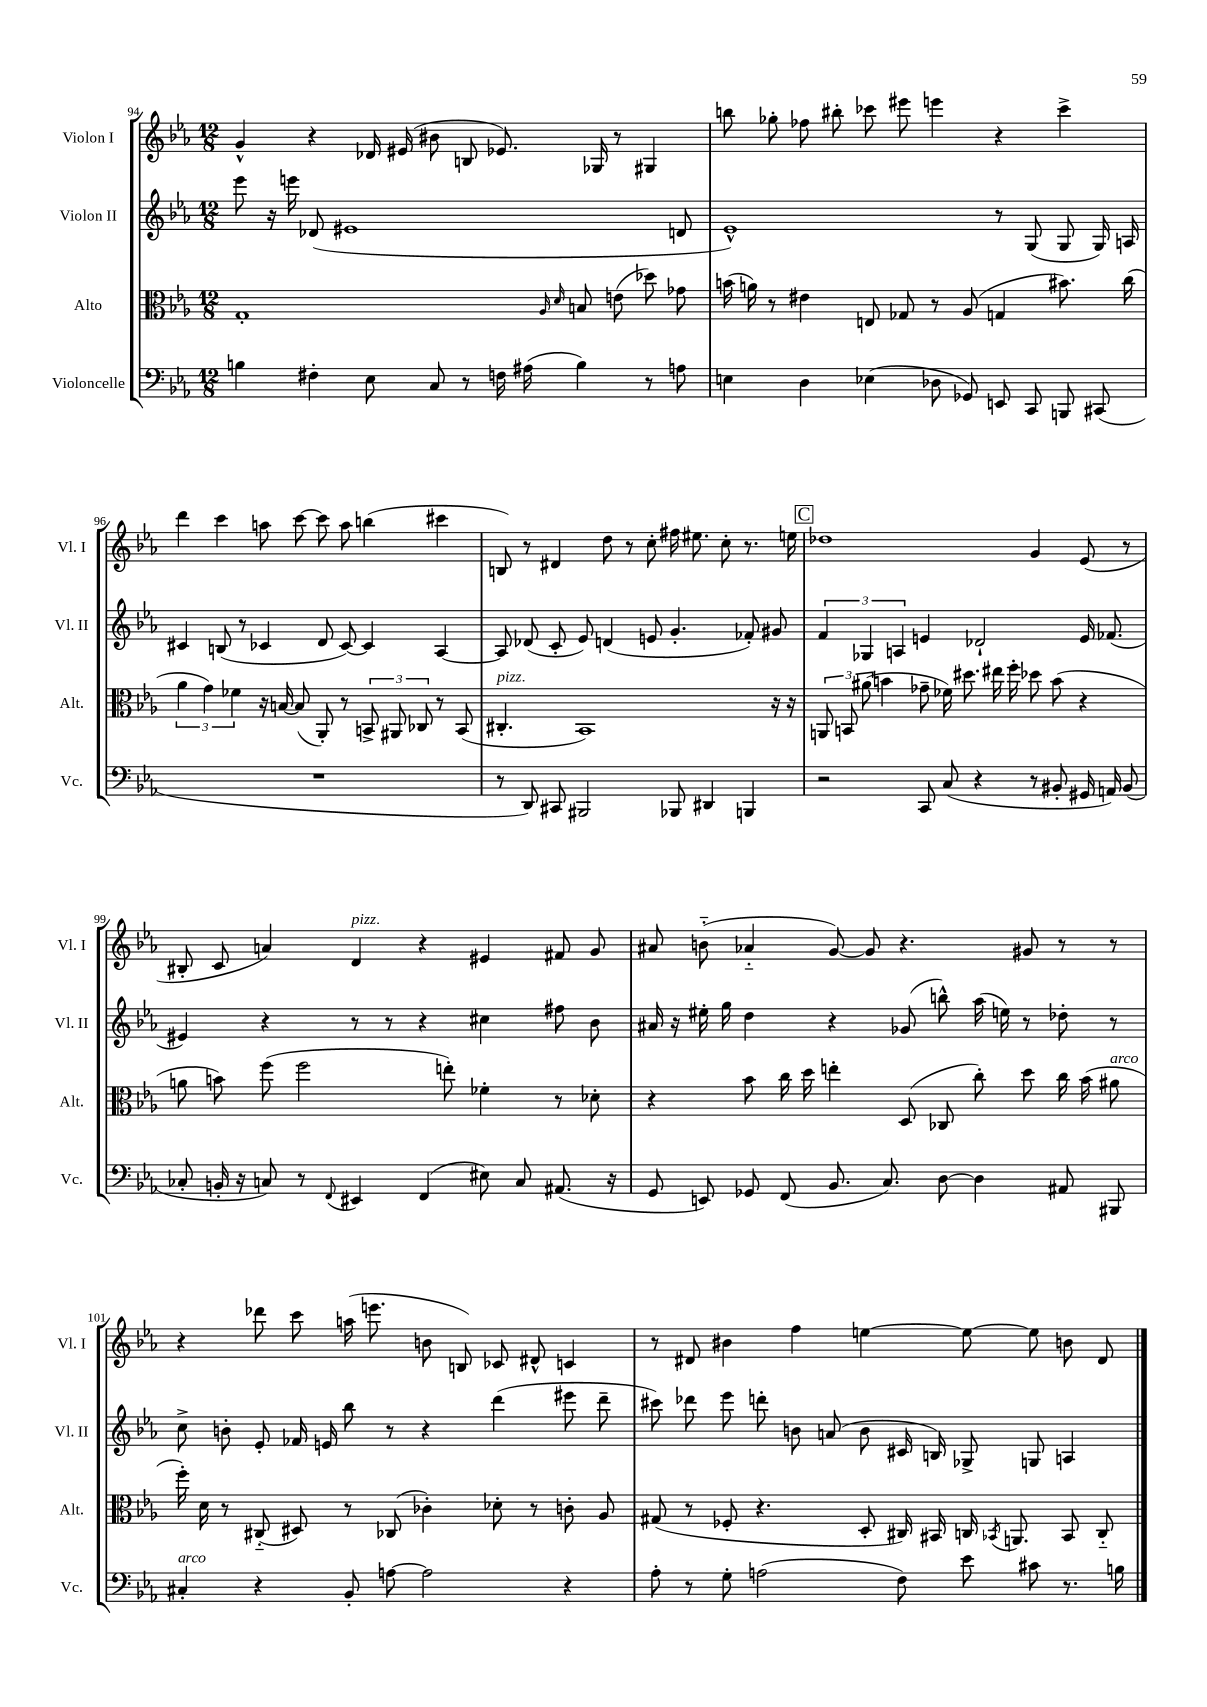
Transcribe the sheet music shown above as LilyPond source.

<<
\new StaffGroup <<
\new Staff = "s0" \with { instrumentName = "Violon I" shortInstrumentName = "Vl. I" } {
    \clef treble \key ees \major \numericTimeSignature \time 12/8
    \autoBeamOff g'4-^ r4 des'16 eis'16( bis'8 b8 ees'8.) ges16 r8 gis4 |
    b''8 ges''8-. fes''8 bis''8-. ces'''8 eis'''8 e'''4 r4 ces'''4-> |
    d'''4 c'''4 a''8 c'''8~ c'''8 a''8 b''4( cis'''4 |
    b8) r8 dis'4 d''8 r8 c''8-. fis''16 eis''8. c''8-. r8. e''16 |
    \mark \markup { \box "C" } des''1 g'4 ees'8( r8 |
    bis8-. c'8 a'4) d'4^\markup { \italic "pizz." } r4 eis'4 fis'8 g'8 |
    ais'8 b'8-_( aes'4-_ g'8~) g'8 r4. gis'8 r8 r8 |
    r4 des'''8 c'''8 a''16( e'''8. b'8 b8) ces'8 dis'8-^ c'4 |
    r8 dis'8 bis'4 f''4 e''4~ e''8~ e''8 b'8 dis'8 \bar "|." |
}
\new Staff = "s1" \with { instrumentName = "Violon II" shortInstrumentName = "Vl. II" } {
    \clef treble \key ees \major \numericTimeSignature \time 12/8
    \autoBeamOff ees'''8 r16 e'''16 des'8( eis'1 d'8 |
    ees'1-^) r8 g8( g8 g16) a16 |
    cis'4 b8( r8 ces'4 d'8 ces'8~) ces'4 aes4~ |
    aes8 des'8( c'8-. ees'8) d'4( e'8 g'4.-. fes'8-.) gis'8 |
    \mark \markup { \box "C" } \tuplet 3/2 { f'4 ges4 a4 } e'4 des'2-! e'16 fes'8.( |
    eis'4) r4 r8 r8 r4 cis''4 fis''8 bes'8 |
    ais'16 r16 eis''16-. g''16 d''4 r4 ges'8( b''8-^) aes''16( e''16) r8 des''8-. r8 |
    c''8-> b'8-. ees'8-. fes'16 e'16 bes''8 r8 r4 d'''4( eis'''8 d'''8-- |
    cis'''8) des'''8 ees'''8 d'''8-. b'8 a'8( b'8 cis'16 b16) ges8-> g8 a4 \bar "|." |
}
\new Staff = "s2" \with { instrumentName = "Alto" shortInstrumentName = "Alt." } {
    \clef alto \key ees \major \numericTimeSignature \time 12/8
    \autoBeamOff g1-. \grace { aes16 d'16 } b8 e'8( des''8) ges'8 |
    b'16( a'16) r8 eis'4 e8 ges8 r8 aes8( g4 bis'8.) c''16( |
    \tuplet 3/2 { aes'4 g'4) fes'4 } r16 b16~ b8( aes,8-.) r8 \tuplet 3/2 { b,8-> ais,8 ces8 } r8 b,8( |
    cis4.-.^\markup { \italic "pizz." } bes,1) r16 r16 |
    \mark \markup { \box "C" } \tuplet 3/2 { a,8 b,8 ais'8( } b'4 ges'8-- fes'16) dis''8. eis''16 f''16-. des''8 b'8( r4 |
    a'8 b'8) f''8( f''2 e''8-.) fes'4-. r8 des'8-. |
    r4 bes'8 c''16 d''16 e''4-. d8( ces8 c''8-.) d''8 c''16 bes'16( ais'8^\markup { \italic "arco" } |
    f''16-.) d'16 r8 cis8-_( dis8) r8 ces8( ces'4-.) des'8-. r8 c'8-. aes8 |
    gis8( r8 fes8-. r4. d8-. cis16) bis,16 c16 \acciaccatura { bes,8 } a,8. bes,8 c8-_ \bar "|." |
}
\new Staff = "s3" \with { instrumentName = "Violoncelle" shortInstrumentName = "Vc." } {
    \clef bass \key ees \major \numericTimeSignature \time 12/8
    \autoBeamOff b4 fis4-. ees8 c8 r8 f16 ais16( b4) r8 a8 |
    e4 d4 ees4( des8 ges,8) e,8 c,8 b,,8 cis,8( |
    R1. |
    r8 d,8) cis,8 bis,,2 bes,,8 dis,4 b,,4 |
    \mark \markup { \box "C" } r2 c,8 c8( r4 r8 bis,8-. gis,16 a,16) bis,8( |
    ces8-. b,16-. r16 c8) r8 \appoggiatura { f,8 } eis,4 f,4( eis8) c8 ais,8.( r16 |
    g,8 e,8) ges,8 f,8( bes,8. c8.) d8~ d4 ais,8 bis,,8 |
    cis4-.^\markup { \italic "arco" } r4 bes,8-. a8~ a2 r4 |
    aes8-. r8 g8-. a2( f8) ees'8 cis'8 r8. b16 \bar "|." |
}
>>
>>
\layout { \context { \Score currentBarNumber = #94 } }
